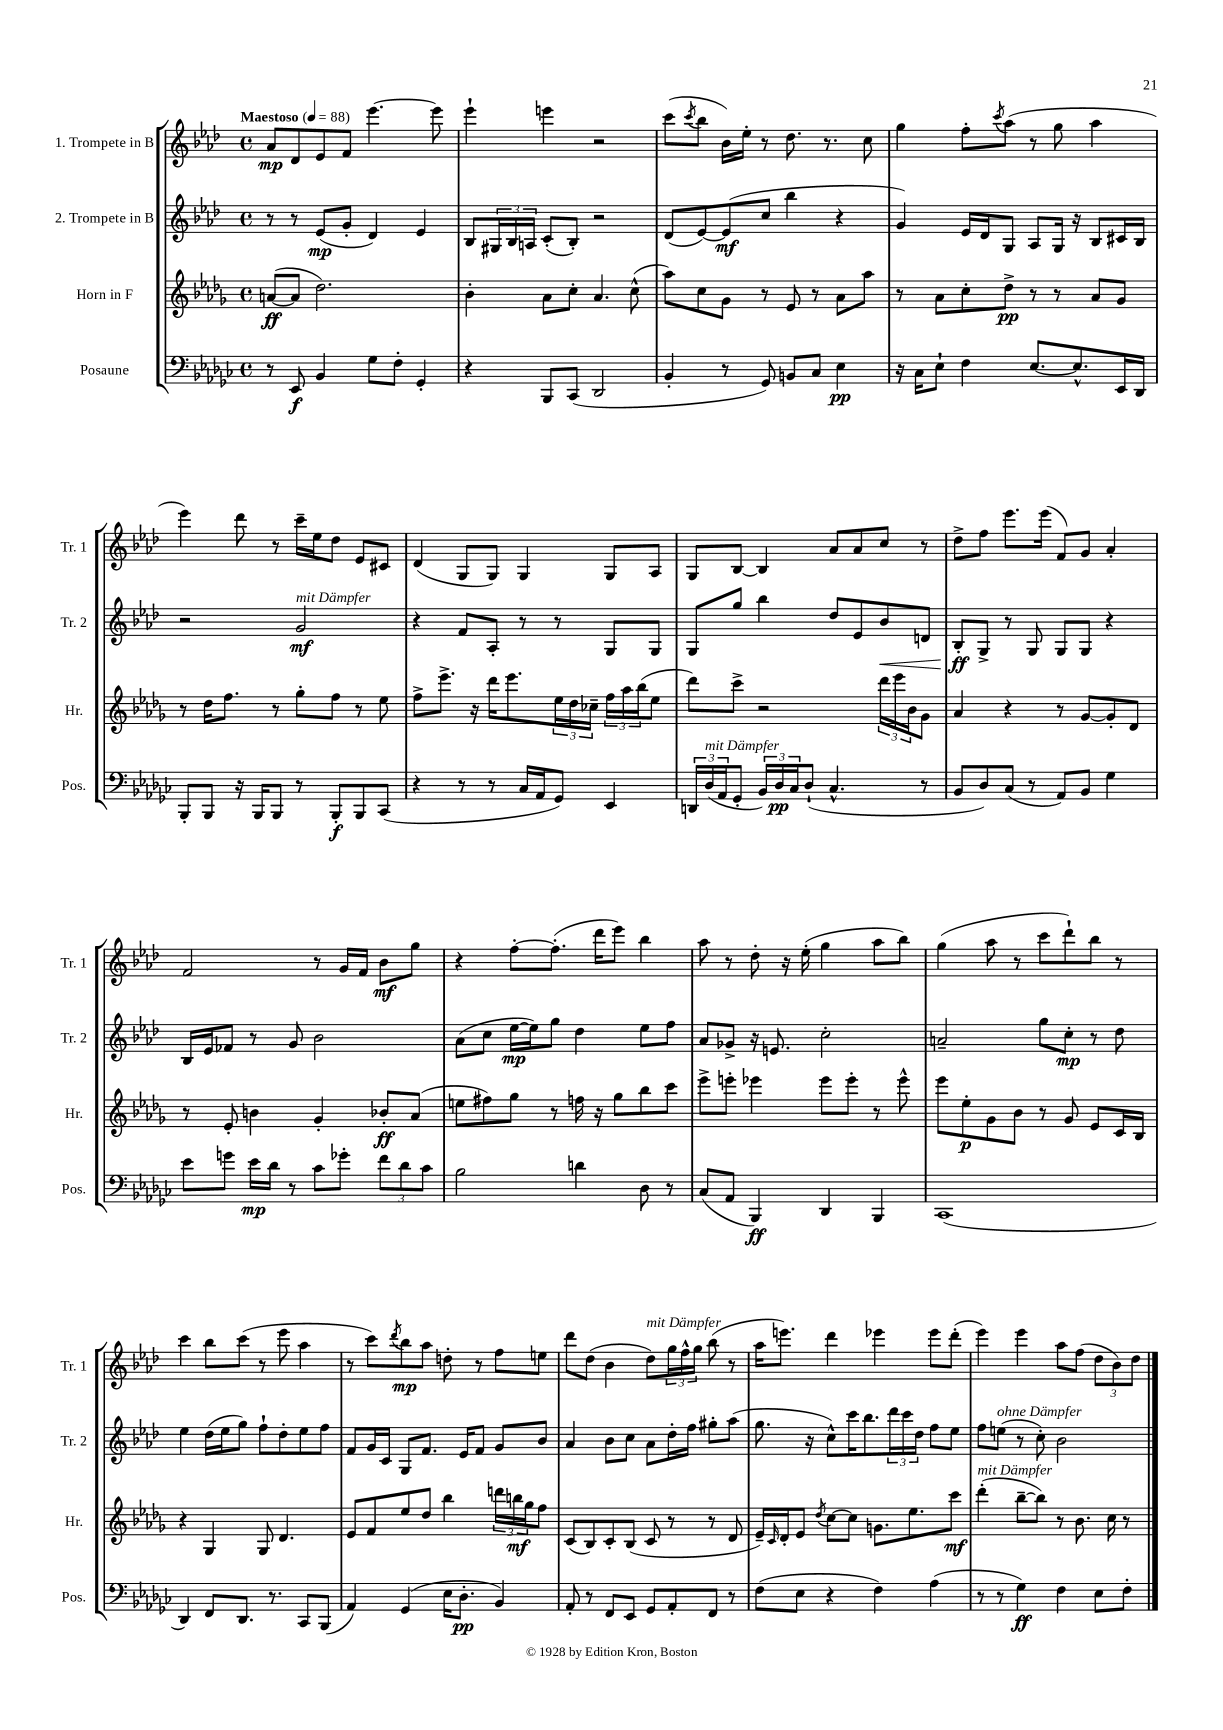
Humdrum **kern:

**kern	**kern	**kern	**kern
*staff4	*staff3	*staff2	*staff1
*clefF4	*clefG2	*clefG2	*clefG2
*k[b-e-a-d-g-c-]	*k[b-e-a-d-g-]	*k[b-e-a-d-]	*k[b-e-a-d-]
*M4/4	*M4/4	*M4/4	*M4/4
*met(c)	*met(c)	*met(c)	*met(c)
*MM88	*MM88	*MM88	*MM88
8r	([8a	8r	8a-
8EE-	8a]	8r	8d-
4BB-	2.dd-)	(8e-	8e-
.	.	8g'	8f
8G-	.	4d-)	[4.eee-
8F'	.	.	.
4GG-'	.	4e-	.
.	.	.	8eee-]
=	=	=	=
4r	4b-'	8B-	4eee-`
.	.	24G#	.
.	.	24B-	.
.	.	24A	.
8BBB-	8a-	(8c'	4eee
(8CC-	8cc'	8B-')	.
2DD-	4.a-	2r	2r
.	(8cc^^	.	.
=	=	=	=
4BB-'	8aa-)	(8d-	(8ccc
.	.	.	8qccc
.	8cc	[8e-)	8bb-
8r	8g-	(8e-]	16b-)
.	.	.	16ee-'
8GG-)	8r	8cc	8r
8BB	8e-	4bb-	8.dd-
8C-	8r	.	.
.	.	.	8.r
4E-	8a-	4r	.
.	8aa-	.	8cc
=	=	=	=
16r	8r	4g)	4gg
16C-	.	.	.
8E-`	8a-	.	.
4F	8cc'	16e-	8ff'
.	.	16d-	.
.	.	.	8qccc
.	8dd-^	8G	(8aa-
[8.E-	8r	8A-	8r
.	8r	16G	8gg
8.E-^^]	.	16r	.
.	8a-	8B-	4aa-
16EE-	8g-	16c#	.
16DD-	.	16B-	.
=	=	=	=
8BBB-'	8r	2r	4eee-)
8BBB-	16dd-	.	.
.	8.ff	.	.
16r	.	.	8ddd-
16BBB-	.	.	.
8BBB-	8r	.	8r
8r	8gg-'	2g	16ccc~
.	.	.	16ee-
8BBB-'	8ff	.	8dd-
8BBB-	8r	.	8e-
(8CC-	8ee-	.	8c#
=	=	=	=
4r	8ff^	4r	(4d-
.	8.eee-^	.	.
8r	.	8f	8G
.	16r	.	.
8r	16ddd-	8A-'	8G)
.	8.eee-	.	.
16C-	.	8r	4G
16AA-	.	.	.
8GG-)	24ee-	8r	.
.	24dd-	.	.
.	24cc-~	.	.
4EE-	24ff	8G	8G
.	24aa-	.	.
.	(24bb-	.	.
.	8ee-	8G	8A-
=	=	=	=
24DD	8ddd-)	8G	8G
(24D-	.	.	.
24AA-	.	.	.
8GG-'	8ccc^	8gg	[8B-
24BB-)	2r	4bb-	4B-]
24D-	.	.	.
24C-	.	.	.
(8D-`	.	.	.
4.C-^^	.	8dd-	8a-
.	.	8e-	8a-
.	24ddd-	8b-	8cc
.	24eee-	.	.
.	24b-	.	.
8r	8g-	8d	8r
=	=	=	=
8BB-	4a-	8B-'	8dd-^
8D-)	.	8G^	8ff
(8C-	4r	8r	8.eee-
8r	.	8G	.
.	.	.	(16eee-
8AA-)	8r	8G	8f)
8BB-	[8g-	8G	8g
4G-	8g-']	4r	4a-'
.	8d-	.	.
=	=	=	=
8e-	8r	16B-	2f
.	.	16e-	.
8g	8e-'	8f-	.
16e-	4b	8r	.
16d-	.	.	.
8r	.	8g	.
8c-	4g-'	2b-	8r
8g-'	.	.	16g
.	.	.	16f
12f	8b-'	.	8b-
12d-	.	.	.
.	(8a-	.	8gg
12c-	.	.	.
=	=	=	=
2B-	8ee	(8a-	4r
.	8ff#)	8cc	.
.	8gg-	[16ee-	[8ff'
.	.	16ee-])	.
.	8r	8gg	(8.ff']
4d	16ff	4dd-	.
.	16r	.	16ddd-
.	8gg-	.	8eee-)
8D-	8bb-	8ee-	4bb-
8r	8ccc	8ff	.
=	=	=	=
(8C-	8eee-^	8a-	8aa-
8AA-	8eee'	8g-^	8r
4BBB-)	4eee-	16r	8dd-'
.	.	8.e	.
.	.	.	16r
.	.	.	(16ee-'
4DD-	8eee-	2cc'	4gg
.	8eee-'	.	.
4BBB-	8r	.	8aa-
.	8eee-^^	.	8bb-)
=	=	=	=
(1CC-	8eee-	2a~	(4gg
.	8ee-'	.	.
.	8g-	.	8aa-
.	8b-	.	8r
.	8r	8gg	8ccc
.	8g-	8cc'	8ddd-`)
.	8e-	8r	8bb-
.	16c	8dd-	8r
.	16B-	.	.
=	=	=	=
4DD-)	4r	4ee-	4ccc
8FF	4G-	(16dd-	8bb-
.	.	16ee-	.
8.DD-	.	8gg)	(8ccc
.	8G-	8ff`	8r
8.r	.	.	.
.	4.d-	8dd-'	8eee-
8CC-	.	8ee-	4aa-
(8BBB-	.	8ff	.
=	=	=	=
4AA-)	8e-	8f	8r
.	8f	16g	8ccc)
.	.	16c	.
.	.	.	8qddd-
(4GG-	8ee-	8G	8bb-
.	8dd-	8.f	8aa-
16E-	4bb-	.	8dd'
8.D-'	.	16e-	.
.	.	8f	8r
4BB-)	24ddd	8g	8ff
.	24bb	.	.
.	24gg-	.	.
.	8ff	8b-	8ee
=	=	=	=
8AA-'	(8c	4a-	8ddd-
8r	8B-)	.	(8dd-
8FF	8c'	8b-	4b-
8EE-	(8B-	8cc	.
8GG-	8c	8a-	8dd-)
8AA-'	8r	16dd-'	24gg
.	.	.	24ff^^
.	.	16ff	.
.	.	.	24gg
8FF	8r	8gg#'	(8bb-
8r	8d-	(8aa-	8r
=	=	=	=
(8F	16e-~)	8.gg	16aa-
.	16qqc	.	.
.	16d-'	.	8.eee)
8E-	8e-	.	.
.	.	16r	.
.	8qdd-	.	.
4r	[8cc	8cc^^)	4ddd-
.	8cc]	16ccc	.
.	.	8.bb-	.
4F)	8.g	.	4eee-
.	.	24ddd-	.
.	.	24ccc	.
.	8.ee-	.	.
.	.	24dd-	.
(4A-	.	8ff	8eee-
.	8ccc	8ee-	(8ddd-'
=	=	=	=
8r	(4ddd-'	8ff	4eee-)
8r	.	(8ee	.
4G-)	[8bb-~	8r	4eee-
.	8bb-])	8cc')	.
4F	8r	2b-	8aa-
.	8.b-	.	(8ff
8E-	.	.	12dd-
.	16cc	.	.
.	.	.	12b-)
8F'	8r	.	.
.	.	.	12dd-
==	==	==	==
*-	*-	*-	*-
